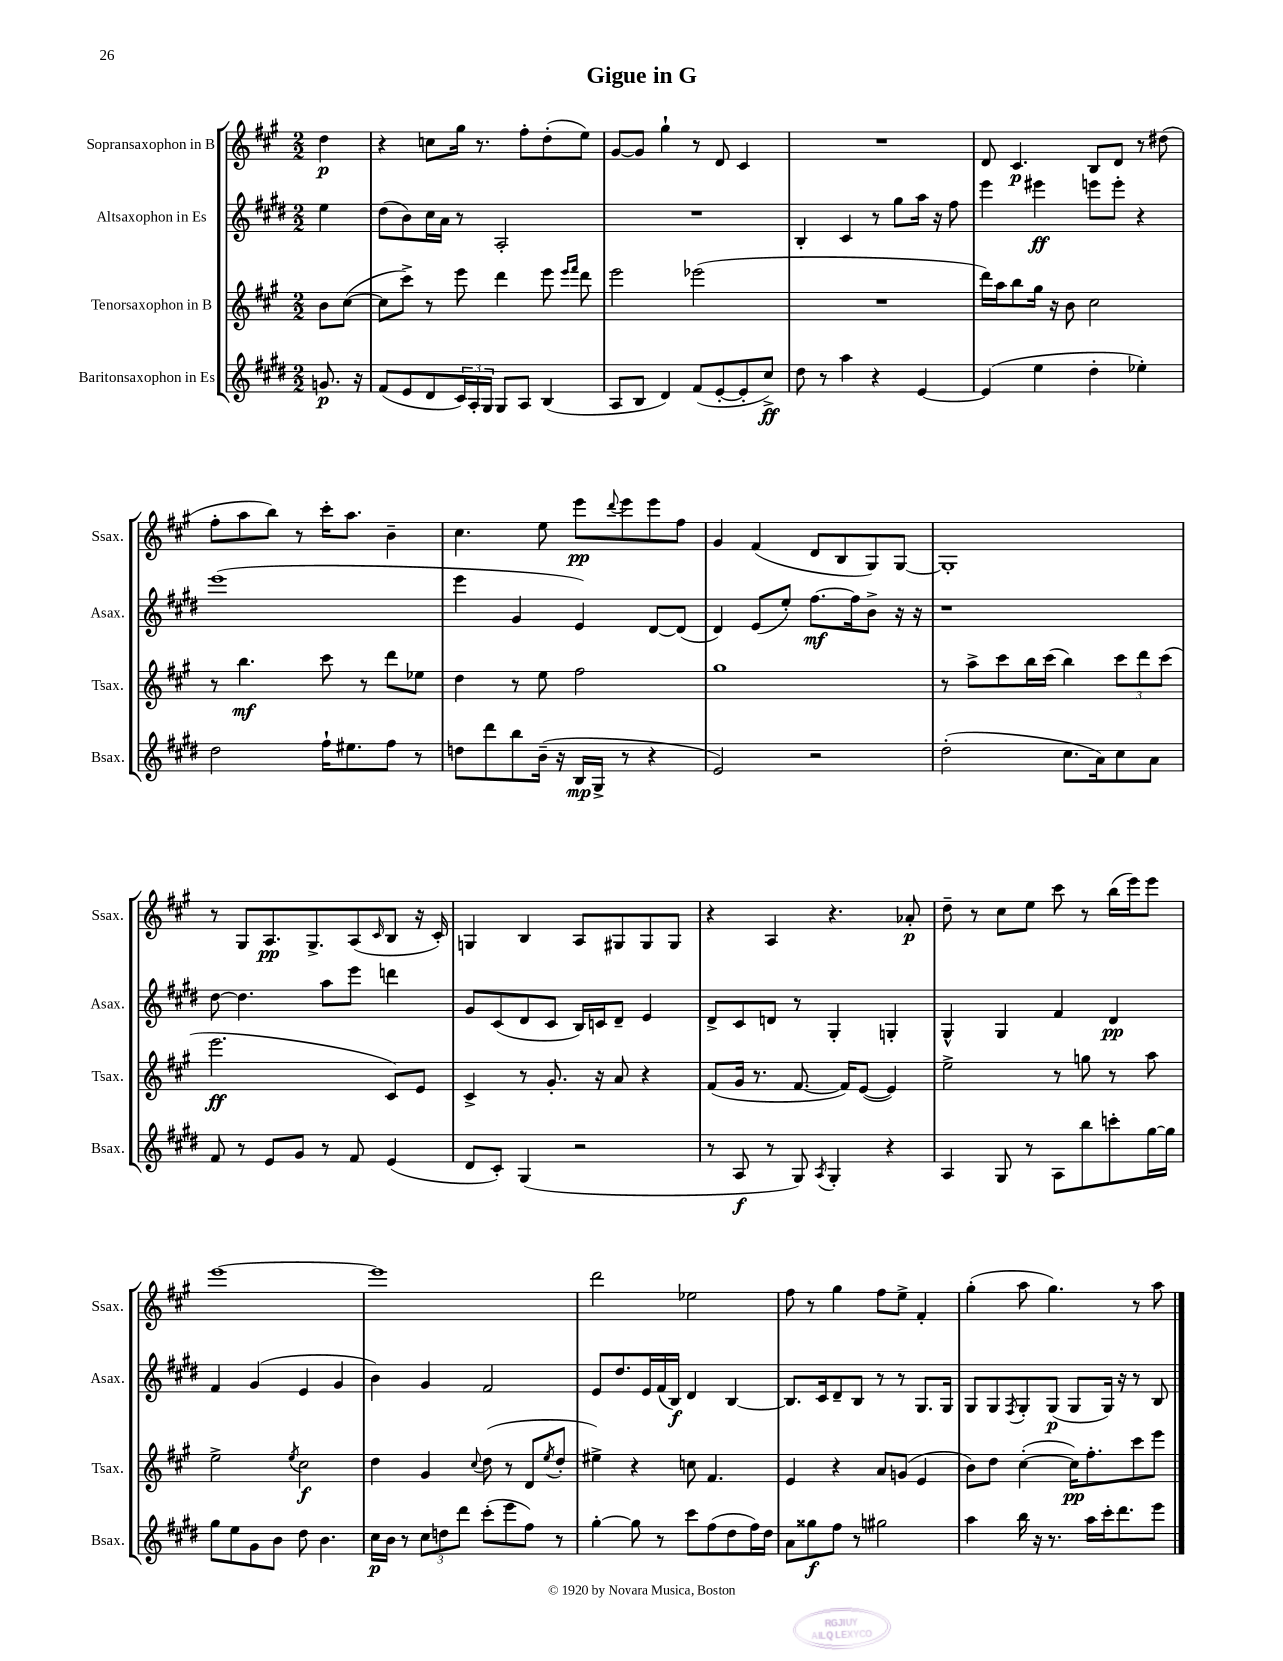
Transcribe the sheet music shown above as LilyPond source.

\header { title = "Gigue in G" }
<<
\new StaffGroup <<
\new Staff = "s0" \with { instrumentName = "Sopransaxophon in B" shortInstrumentName = "Ssax." } {
    \clef treble \key a \major \numericTimeSignature \time 2/2 \partial 4
    d''4\p |
    r4 c''8 gis''16 r8. fis''8-. d''8-.( e''8) |
    gis'8~ gis'8 gis''4-! r8 d'8 cis'4 |
    R1 |
    d'8 cis'4.\p b8 d'8 r8 dis''8( |
    fis''8-. a''8 b''8) r8 cis'''16-. a''8. b'4-- |
    cis''4. e''8 e'''8\pp \appoggiatura { d'''8 } e'''8 e'''8 fis''8 |
    gis'4 fis'4( d'8 b8 gis8) gis8~ |
    gis1-. |
    r8 gis8 a8.\pp gis8.-> a8( \grace { cis'16 } b8 r16 cis'16-.) |
    g4 b4 a8 gis8 gis8 gis8 |
    r4 a4 r4. aes'8-.\p |
    d''8-- r8 cis''8 e''8 cis'''8 r8 b''16( e'''16) e'''8 |
    e'''1~ |
    e'''1 |
    d'''2 ees''2 |
    fis''8 r8 gis''4 fis''8 e''8-> fis'4-. |
    gis''4-.( a''8 gis''4.) r8 a''8 \bar "|." |
}
\new Staff = "s1" \with { instrumentName = "Altsaxophon in Es" shortInstrumentName = "Asax." } {
    \clef treble \key e \major \numericTimeSignature \time 2/2 \partial 4
    e''4 |
    dis''8( b'8) cis''16 a'16 r8 a2-. |
    R1 |
    b4-. cis'4 r8 gis''8 a''16 r16 fis''8 |
    e'''4 eis'''4\ff e'''8 e'''8-. r4 |
    e'''1( |
    e'''4 gis'4 e'4) dis'8~ dis'8( |
    dis'4) e'8( e''8-.) fis''8.~\mf fis''16 b'8-> r16 r16 |
    r1 |
    dis''8~ dis''4. a''8 e'''8 d'''4 |
    gis'8 cis'8( dis'8 cis'8 b16) c'16 dis'8-- e'4 |
    dis'8-> cis'8 d'8 r8 gis4-. g4-. |
    gis4-^ gis4 fis'4 dis'4\pp |
    fis'4 gis'4( e'4 gis'4 |
    b'4) gis'4 fis'2 |
    e'8 dis''8. e'16 fis'16( b16\f) dis'4 b4~ |
    b8. cis'16 dis'8-- b8 r8 r8 gis8. gis16 |
    gis8 gis8 \acciaccatura { fis8 } gis8-. gis8\p( gis8 gis16) r16 r8 b8 \bar "|." |
}
\new Staff = "s2" \with { instrumentName = "Tenorsaxophon in B" shortInstrumentName = "Tsax." } {
    \clef treble \key a \major \numericTimeSignature \time 2/2 \partial 4
    b'8 cis''8~( |
    cis''8 cis'''8->) r8 e'''8 d'''4 e'''8 \grace { e'''16 fis'''16 } d'''8 |
    e'''2 ees'''2( |
    R1 |
    d'''16) a''16 b''8 gis''16 r16 b'8 cis''2 |
    r8 b''4.\mf cis'''8 r8 d'''8 ees''8 |
    d''4 r8 e''8 fis''2 |
    gis''1 |
    r8 a''8-> cis'''8 b''16 cis'''16( b''4) \tuplet 3/2 { cis'''8 d'''8 cis'''8( } |
    e'''2.\ff cis'8) e'8 |
    cis'4-> r8 gis'8.-. r16 a'8 r4 |
    fis'8( gis'16 r8. fis'8.~ fis'16) e'8~( e'4) |
    e''2-> r8 g''8 r8 a''8 |
    e''2-> \acciaccatura { e''8 } cis''2\f |
    d''4 gis'4 \appoggiatura { cis''8 } d''8( r8 d'8 \acciaccatura { e''8 } d''8-. |
    eis''4->) r4 c''8 fis'4. |
    e'4 r4 a'8 g'8( e'4 |
    b'8) d''8 cis''4~-.( cis''16\pp) fis''8.-. cis'''8 e'''8 \bar "|." |
}
\new Staff = "s3" \with { instrumentName = "Baritonsaxophon in Es" shortInstrumentName = "Bsax." } {
    \clef treble \key e \major \numericTimeSignature \time 2/2 \partial 4
    g'8.\p r16 |
    fis'8( e'8 dis'8 \tuplet 3/2 { cis'16) a16-. gis16 } gis8 a8 b4( |
    a8 b8 dis'4) fis'8( e'8~-. e'8-. cis''8->\ff) |
    dis''8 r8 a''4 r4 e'4~ |
    e'4( e''4 dis''4-. ees''4-.) |
    dis''2 fis''16-! eis''8. fis''8 r8 |
    d''8 dis'''8 b''8 b'16--( r16 b16\mp gis16-> r8 r4 |
    e'2) r2 |
    dis''2-.( cis''8. a'16) cis''8 a'8 |
    fis'8 r8 e'8 gis'8 r8 fis'8 e'4( |
    dis'8 cis'8-.) gis4( r2 |
    r8 a8\f r8 gis8) \acciaccatura { a8 } gis4-. r4 |
    a4 gis8 r8 a8 b''8 c'''8-. gis''16~ gis''16 |
    gis''8 e''8 gis'8 b'8 dis''8 b'4. |
    cis''16\p b'16 r8 \tuplet 3/2 { cis''8 d''8 dis'''8 } cis'''8-.( e'''8 fis''8) r8 |
    gis''4~-. gis''8 r8 cis'''8 fis''8( dis''8 fis''16) dis''16 |
    a'8 gisis''8\f fis''8 r8 gis''2 |
    a''4 b''16 r16 r8. a''16 cis'''16-. dis'''8. e'''8 \bar "|." |
}
>>
>>
\layout { \context { \Score \remove "Bar_number_engraver" } }
